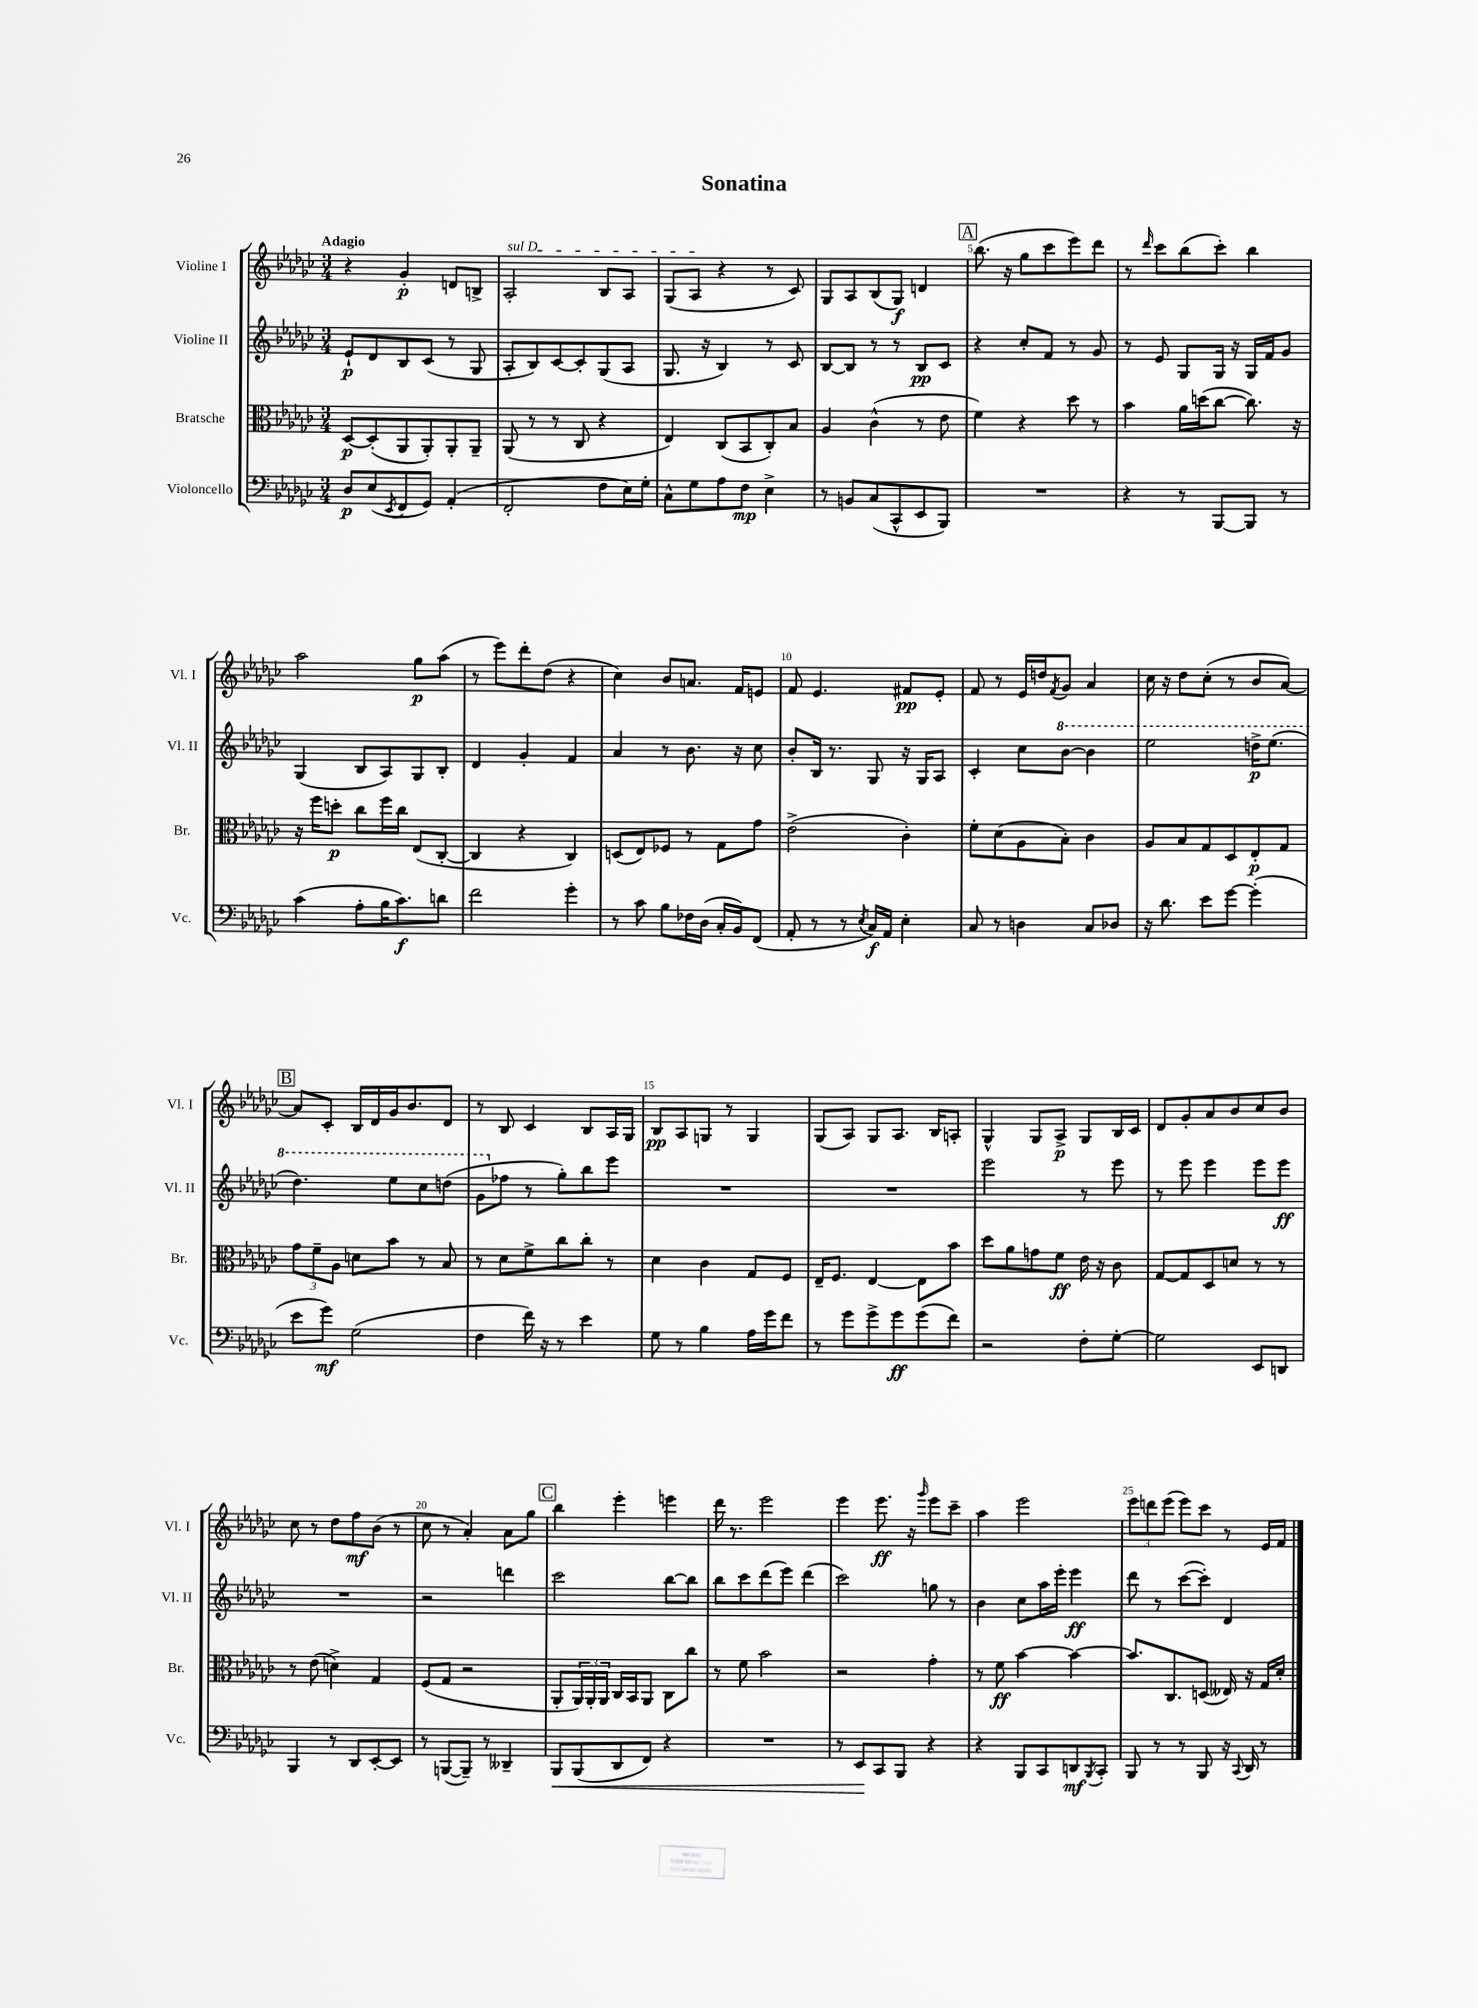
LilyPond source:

\header { title = "Sonatina" }
<<
\new StaffGroup <<
\new Staff = "s0" \with { instrumentName = "Violine I" shortInstrumentName = "Vl. I" } {
    \clef treble \key ges \major \numericTimeSignature \time 3/4 \tempo "Adagio"
    r4 ges'4-.\p d'8 b8-> |
    \once \override TextSpanner.bound-details.left.text = \markup { \italic "sul D" } aes2-.\startTextSpan bes8 aes8 |
    ges8( aes8\stopTextSpan r4 r8 ces'8) |
    ges8 aes8 bes8( ges8\f) d'4 |
    \mark \markup { \box "A" } bes''8.( r16 ges''8 ces'''8 ees'''8) des'''8 |
    r8 \grace { des'''16 } ces'''8 bes''8( ces'''8-.) bes''4 |
    aes''2 ges''8\p aes''8( |
    r8 ees'''8) des'''8-. des''8( r4 |
    ces''4) bes'8 a'8. f'16 e'8 |
    f'8 ees'4. fis'8\pp ees'8-. |
    f'8 r8 ees'16 d''16 \acciaccatura { f'8 } ges'8 aes'4 |
    ces''16 r16 des''8 ces''8-.( r8 bes'8 aes'8~) |
    \mark \markup { \box "B" } aes'8 ces'8-. bes16 des'16 ges'16 bes'8. des'8 |
    r8 bes8 ces'4 bes8 aes16 ges16 |
    bes8\pp aes8 g8 r8 g4 |
    ges8( aes8) ges8 aes8. bes16 a8-. |
    ges4-^ ges8 aes8->\p ges8 bes16 ces'16 |
    des'8 ges'8-. aes'8 bes'8 ces''8 bes'8 |
    ces''8 r8 des''8 f''8\mf bes'8( r8 |
    ces''8 r8 aes'4-.) aes'8 ges''8 |
    \mark \markup { \box "C" } bes''4 ees'''4-. e'''4 |
    des'''16 r8. ees'''2 |
    ees'''4 ees'''8.\ff r16 \grace { ges'''16 } ees'''8 ces'''8-- |
    aes''4 ees'''2 |
    \tuplet 3/2 { ees'''8 d'''8 ees'''8( } ees'''8) ces'''8 r8 ees'16 f'16 \bar "|." |
}
\new Staff = "s1" \with { instrumentName = "Violine II" shortInstrumentName = "Vl. II" } {
    \clef treble \key ges \major \numericTimeSignature \time 3/4
    ees'8-!\p des'8 bes8 ces'8( r8 ges8 |
    aes8-. bes8) ces'8~ ces'8-. ges8( aes8 |
    ges8. r16 bes4) r8 ces'8 |
    bes8~ bes8 r8 r8 bes8\pp ces'8 |
    \mark \markup { \box "A" } r4 ces''8-. f'8 r8 ges'8 |
    r8 ees'8 ges8 ges16 r16 ges16 f'16 ges'8 |
    ges4( bes8 aes8) ges8 bes8-. |
    des'4 ges'4-. f'4 |
    aes'4 r8 bes'8. r16 ces''8 |
    bes'8-. bes16 r8. ges8 r16 ges16 aes8 |
    ces'4-. ces''8 \ottava #1 bes''8~ bes''4 |
    ees'''2 d'''16->\p ees'''8.( |
    \mark \markup { \box "B" } des'''4.) ees'''8 ces'''8 d'''8( |
    ges''8 \ottava #0 fes''8 r8 ges''8-.) bes''8 ees'''8 |
    R2. |
    R2. |
    ees'''2 r8 ees'''8 |
    r8 ees'''8 ees'''4 ees'''8 ees'''8\ff |
    R2. |
    r2 d'''4 |
    \mark \markup { \box "C" } ces'''2 bes''8~ bes''8 |
    bes''8 ces'''8 des'''8( ees'''8) des'''4( |
    ces'''2) g''8 r8 |
    bes'4 ces''8 aes''16 ees'''16-. ees'''4\ff |
    des'''8 r8 ces'''8~( ces'''8-.) des'4 \bar "|." |
}
\new Staff = "s2" \with { instrumentName = "Bratsche" shortInstrumentName = "Br." } {
    \clef alto \key ges \major \numericTimeSignature \time 3/4
    des8~\p des8-.( aes,8 aes,8-.) aes,8-. aes,8-- |
    aes,8( r8 r8 ces8 r4 |
    ees4) ces8( bes,8 ces8-.) bes8 |
    aes4 ces'4-^( r8 ees'8 |
    \mark \markup { \box "A" } f'4) r4 des''8 r8 |
    bes'4 aes'16 d''16( ces''8~ ces''8.) r16 |
    r16 f''16 d''8-.\p ces''8 f''16 ces''16 ees8( ces8~-. |
    ces4 r4 ces4) |
    d8( ees8) fes8 r8 ges8 ges'8 |
    ees'2->( ces'4-.) |
    f'8-. des'8( aes8 bes8-.) ces'4 |
    aes8 bes8 ges8 des8 ees8-.\p ges8 |
    \mark \markup { \box "B" } \tuplet 3/2 { ges'8 f'8-- aes8 } d'8 bes'8 r8 bes8 |
    r8 des'8 f'8-> ces''8 ces''8-. r8 |
    des'4 ces'4 ges8 f8 |
    ees16-- f8. ees4~ ees8 bes'8 |
    des''8 aes'8 g'8 f'8\ff ees'16 r16 ces'8 |
    ges8~ ges8 des8 d'8 r8 r8 |
    r8 ees'8( d'4->) ges4 |
    f8( ges8 r2 |
    \mark \markup { \box "C" } aes,8-. \tuplet 3/2 { aes,16) aes,16-. aes,16 } ces16 bes,16 aes,8 ces8 ces''8 |
    r8 f'8 bes'2 |
    r2 ges'4-. |
    r8 f'8\ff bes'4~ bes'4~ |
    bes'8. ces8. d8( eeses16) r16 ges16 des'16-. \bar "|." |
}
\new Staff = "s3" \with { instrumentName = "Violoncello" shortInstrumentName = "Vc." } {
    \clef bass \key ges \major \numericTimeSignature \time 3/4
    des8\p ees8( \acciaccatura { ees,8 } f,8 ges,8) aes,4-.( |
    f,2-. f8 ees16) ges16-. |
    ces8-^ ges8 aes8 f8\mp ees4-> |
    r8 b,8 ces8( ces,8-^ ees,8 bes,,8) |
    \mark \markup { \box "A" } R2. |
    r4 r8 bes,,8~ bes,,8 r8 |
    ces'4( aes8-. bes16 ces'8.\f) d'8 |
    f'2 ges'4-. |
    r8 ces'8 bes8 fes16 des16( ces16-. bes,16) f,8( |
    aes,8-. r8 r8 \acciaccatura { ees8 } ces16\f) aes,16 ees4-. |
    ces8 r8 d4 ces8 des8 |
    r16 des'8. ees'8 ges'8~ ges'4-.( |
    \mark \markup { \box "B" } ees'8 ges'8\mf) ges2( |
    f4 f'16) r16 r8 ees'4 |
    ges8 r8 bes4 aes16 ges'16 f'8 |
    r8 ges'8 ges'8-> ges'8\ff ges'8( f'8) |
    r2 f8-. ges8~-. |
    ges2 ees,8 d,8 |
    bes,,4 r8 des,8 ees,8~-. ees,8 |
    r8 b,,8~( b,,8--) r8 deses,4-- |
    \mark \markup { \box "C" } bes,,8\< bes,,8( des,8 f,8) r4 |
    R2. |
    r8 ees,8\! ces,8 bes,,8 r4 |
    r4 bes,,8 ces,8 d,8\mf \acciaccatura { bes,,8 } ces,8-. |
    bes,,8 r8 r8 bes,,8 r16 \appoggiatura { ces,8 } des,16 r8 \bar "|." |
}
>>
>>
\layout { \context { \Score \override BarNumber.break-visibility = ##(#f #t #t) barNumberVisibility = #(every-nth-bar-number-visible 5) } }
